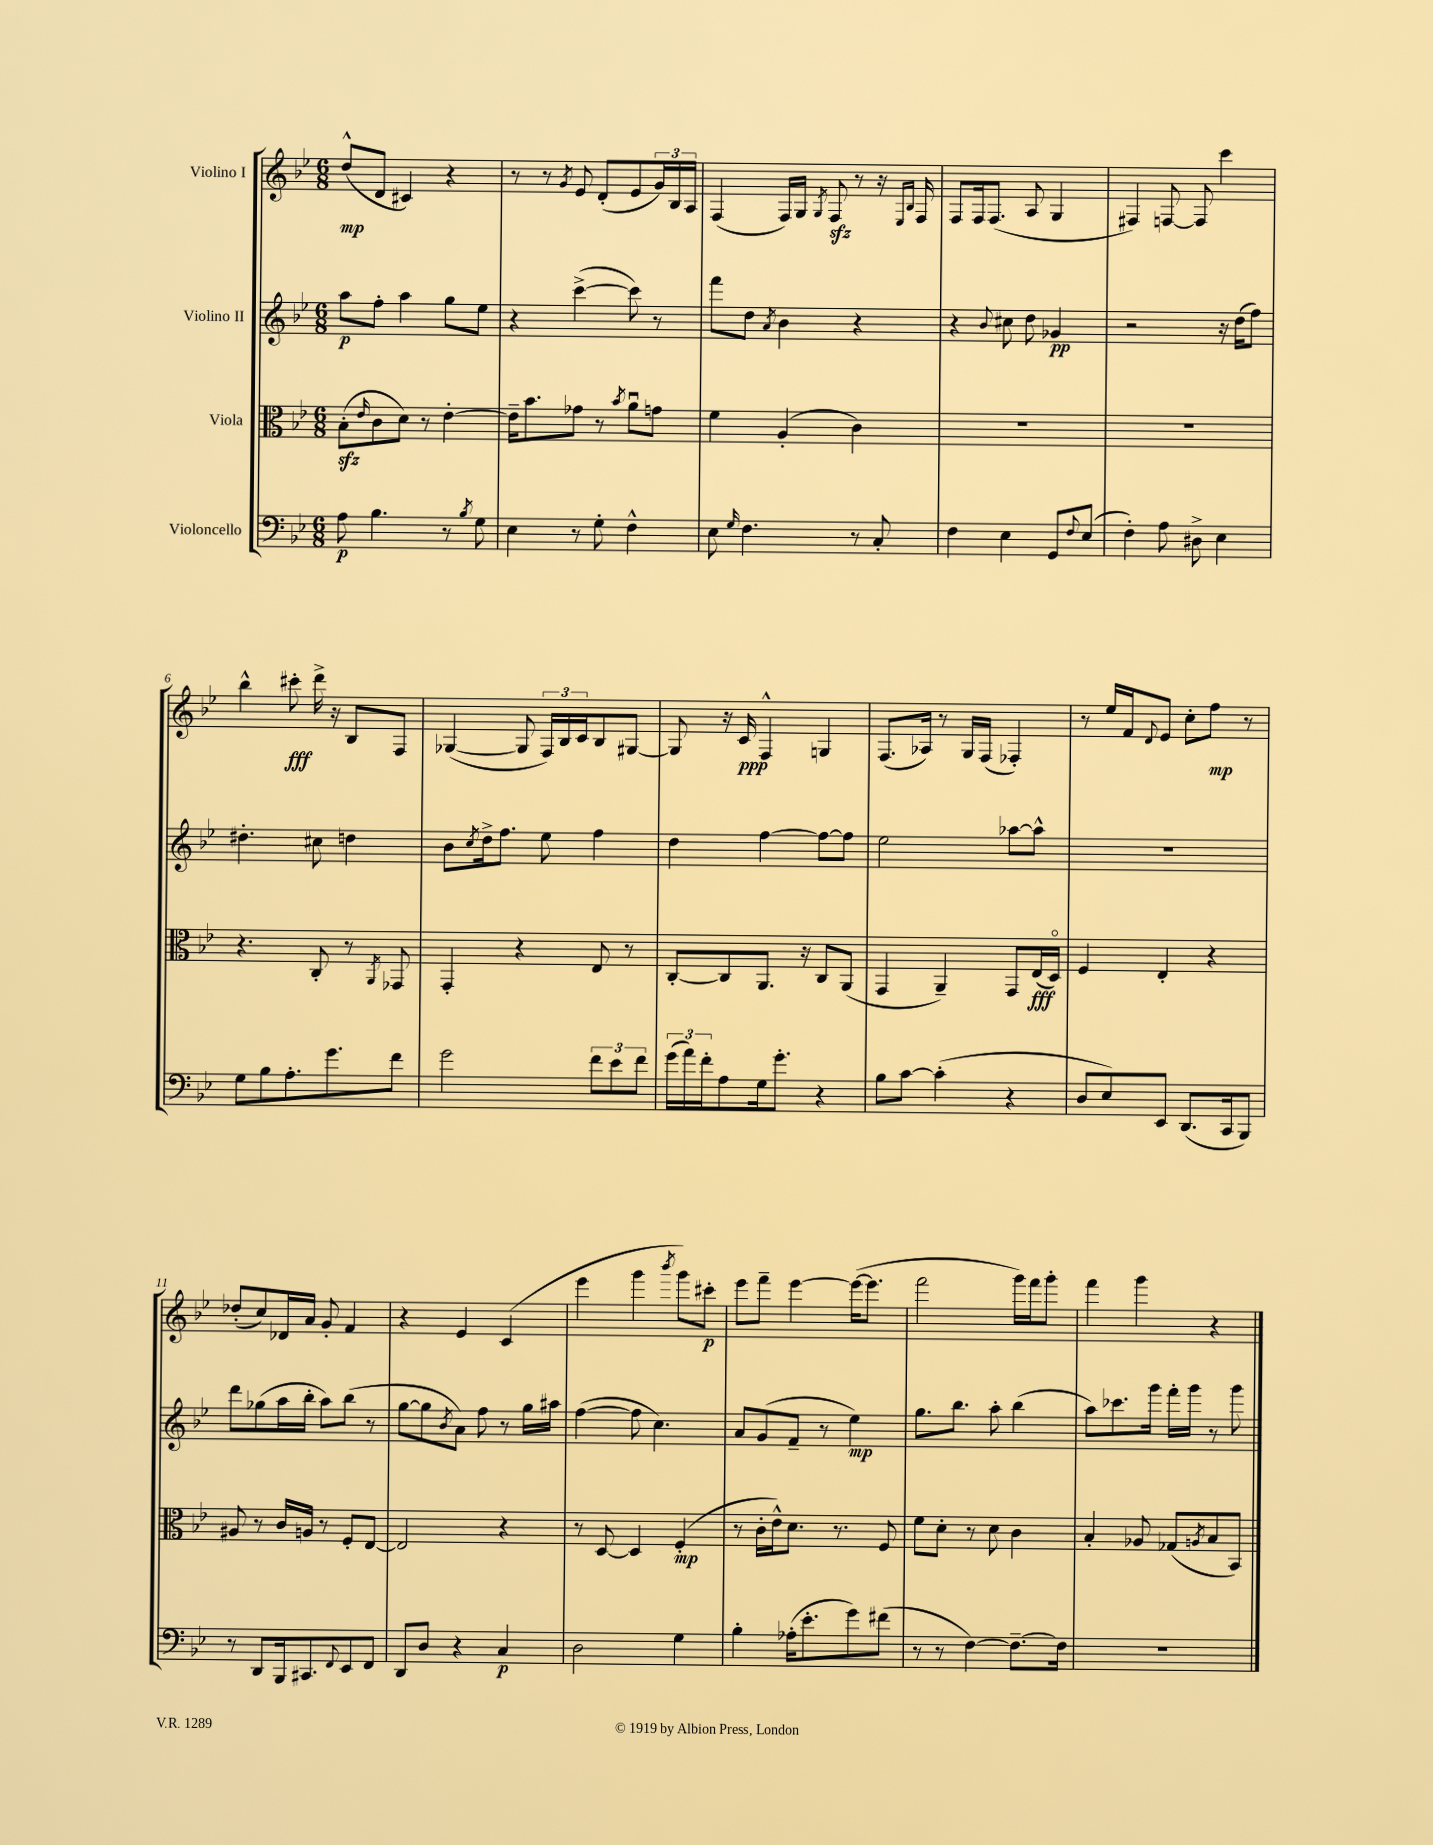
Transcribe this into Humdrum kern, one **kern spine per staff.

**kern	**dynam	**kern	**dynam	**kern	**dynam	**kern	**dynam
*part4	*part4	*part3	*part3	*part2	*part2	*part1	*part1
*staff4	*staff4	*staff3	*staff3	*staff2	*staff2	*staff1	*staff1
*I"Violoncello	*	*I"Viola	*	*I"Violino II	*	*I"Violino I	*
*clefF4	*	*clefC3	*	*clefG2	*	*clefG2	*
*k[b-e-]	*	*k[b-e-]	*	*k[b-e-]	*	*k[b-e-]	*
*M6/8	*	*M6/8	*	*M6/8	*	*M6/8	*
=1	=1	=1	=1	=1	=1	=1	=1
8A\	p	(8B-zz'\L	.	8aa\L	p	(8dd^^/L	mp
.	.	16qqe-/	.	.	.	.	.
4.B-\	.	8c\	.	8ff'\J	.	8d/J	.
.	.	8d\J)	.	4aa\	.	4c#X/)	.
.	.	8r	.	.	.	.	.
8r	.	[4e-'\	.	8gg\L	.	4r	.
8qB-/	.	.	.	.	.	.	.
8G\	.	.	.	8ee-\J	.	.	.
=2	=2	=2	=2	=2	=2	=2	=2
4E-\	.	16e-~\KL]	.	4r	.	8r	.
.	.	8.b-\	.	.	.	.	.
.	.	.	.	.	.	8r	.
.	.	.	.	.	.	8qg/	.
8r	.	8g-X\J	.	([4ccc^\	.	8e-/	.
8G'\	.	8r	.	.	.	(8d'/L	.
.	.	8qb-/	.	.	.	.	.
4F^^\	.	8au\L	.	8ccc\])	.	8e-/	.
.	.	8gn\J	.	8r	.	24g/L)	.
.	.	.	.	.	.	24B-/	.
.	.	.	.	.	.	24A/JJ	.
=3	=3	=3	=3	=3	=3	=3	=3
8E-\	.	4f\	.	8fff\L	.	(4F/	.
16qqG/	.	.	.	.	.	.	.
4.F\	.	.	.	8dd\J	.	.	.
.	.	.	.	8qa/	.	.	.
.	.	(4A'/	.	4b-\	.	16F/LL)	.
.	.	.	.	.	.	16G/JJ	.
.	.	.	.	.	.	8qG/	.
.	.	.	.	.	.	8Fzz/	.
8r	.	4c\)	.	4r	.	8r	.
8C'/	.	.	.	.	.	16r	.
.	.	.	.	.	.	16qqE-/LL	.
.	.	.	.	.	.	16qqB-/JJ	.
.	.	.	.	.	.	16F/	.
=4	=4	=4	=4	=4	=4	=4	=4
4F\	.	2.r	.	4r	.	8F/L	.
.	.	.	.	.	.	16F/k	.
.	.	.	.	.	.	(8.F/J	.
.	.	.	.	8qqb-/	.	.	.
4E-\	.	.	.	8cc#X\	.	.	.
.	.	.	.	8dd\	.	8A/	.
8GG/L	.	.	.	4g-X/	pp	4G/	.
8qqF/	.	.	.	.	.	.	.
(8E-/J	.	.	.	.	.	.	.
=5	=5	=5	=5	=5	=5	=5	=5
4F'\)	.	2.r	.	2r	.	4F#X/)	.
8A\	.	.	.	.	.	[8Fn/	.
8D#X^\	.	.	.	.	.	8F/]	.
4E-\	.	.	.	16r	.	4ccc\	.
.	.	.	.	(16dd\KL	.	.	.
.	.	.	.	8ff\J)	.	.	.
!!LO:LB:g=z
=6	=6	=6	=6	=6	=6	=6	=6
8G\L	.	4.r	.	4.dd#X'\	.	4bb-^^\	.
8B-\	.	.	.	.	.	.	.
8.A'\	.	.	.	.	.	8ccc#X'\	fff
.	.	8C'/	.	8cc#X\	.	16ddd^\	.
8.g\	.	.	.	.	.	16r	.
.	.	8r	.	4ddn\	.	8B-/L	.
.	.	8qAA/	.	.	.	.	.
8f\J	.	8GG-X/	.	.	.	8F/J	.
=7	=7	=7	=7	=7	=7	=7	=7
2g\	.	4GG'/	.	8b-\L	.	([4G-X/	.
.	.	.	.	8qcc/	.	.	.
.	.	.	.	16dd^\k	.	.	.
.	.	.	.	8.ff\J	.	.	.
.	.	4r	.	.	.	8G-/]	.
.	.	.	.	8ee-\	.	24F/LL)	.
.	.	.	.	.	.	24B-/	.
.	.	.	.	.	.	24c/J	.
12f\L	.	8E-/	.	4ff\	.	8B-/	.
12e-\	.	.	.	.	.	.	.
.	.	8r	.	.	.	[8G#X/J	.
12f\J	.	.	.	.	.	.	.
=8	=8	=8	=8	=8	=8	=8	=8
(24g\LL	.	[8C'/L	.	4dd\	.	8G#/]	.
24a\)	.	.	.	.	.	.	.
24f'\J	.	.	.	.	.	.	.
8A\	.	8C/]	.	.	.	16r	.
.	.	.	.	.	.	16c/	ppp
16G\k	.	8.AA/J	.	[4ff\	.	4F^^/	.
8.g'\J	.	.	.	.	.	.	.
.	.	16r	.	.	.	.	.
4r	.	8C/L	.	8ff\L_	.	4Gn/	.
.	.	(8AA/J	.	8ff\J]	.	.	.
=9	=9	=9	=9	=9	=9	=9	=9
8B-\L	.	4GG/	.	2ee-\	.	(8.F/L	.
[8c\J	.	.	.	.	.	.	.
.	.	.	.	.	.	16A-X/Jk)	.
(4c'\]	.	4AA~/)	.	.	.	8r	.
.	.	.	.	.	.	16G/LL	.
.	.	.	.	.	.	(16F/JJ	.
4r	.	8GG/L	.	[8aa-X\L	.	4F-X'/)	.
.	.	(16E-/L	fff	8aa-^^\J]	.	.	.
.	.	16D/JJ)	.	.	.	.	.
=10	=10	=10	=10	=10	=10	=10	=10
8D/L	.	4F/	.	2.r	.	8r	.
8E-/)	.	.	.	.	.	16ee-/LL	.
.	.	.	.	.	.	16f/J	.
.	.	.	.	.	.	8qqd/	.
8EE-/J	.	4E-'/	.	.	.	8e-/J	.
(8.DD/L	.	.	.	.	.	8cc'\L	.
.	.	4r	.	.	.	8ff\J	mp
16CC/k	.	.	.	.	.	.	.
8BBB-/J)	.	.	.	.	.	8r	.
!!LO:LB:g=z
=11	=11	=11	=11	=11	=11	=11	=11
8r	.	8A#X/	.	8ddd\L	.	(8dd-X'/L	.
8DD/L	.	8r	.	(8gg-X\	.	8cc/)	.
16BBB-/k	.	16c/LL	.	16aa\L	.	16d-X/L	.
8.CC#X/	.	16An/JJ	.	16bb-'\JJ	.	16a/JJ	.
.	.	8r	.	8aa\L)	.	8g'/	.
8qqFF/	.	.	.	.	.	.	.
8EE-/	.	8F'/L	.	(8bb-\J	.	4f/	.
8FF/J	.	[8E-/J	.	8r	.	.	.
=12	=12	=12	=12	=12	=12	=12	=12
8DD/L	.	2E-/]	.	[8gg\L	.	4r	.
8D/J	.	.	.	8gg\]	.	.	.
.	.	.	.	8qb-/	.	.	.
4r	.	.	.	8a\J)	.	4e-/	.
.	.	.	.	8ff\	.	.	.
4C/	p	4r	.	8r	.	(4c/	.
.	.	.	.	16gg\LL	.	.	.
.	.	.	.	16aa#X\JJ	.	.	.
=13	=13	=13	=13	=13	=13	=13	=13
2D\	.	8r	.	([4ff\	.	4eee-\	.
.	.	[8D/	.	.	.	.	.
.	.	4D/]	.	8ff\]	.	4ggg\	.
.	.	.	.	4.cc\)	.	.	.
.	.	.	.	.	.	8qbbb-/	.
4G\	.	(4F'/	mp	.	.	8ggg\L)	.
.	.	.	.	.	.	8ccc#X'\J	p
=14	=14	=14	=14	=14	=14	=14	=14
4B-'\	.	8r	.	8a/L	.	8eee-\L	.
.	.	16c'\LL	.	(8g/	.	8fff~\J	.
.	.	16e-^^\J)	.	.	.	.	.
(16A-X'\KL	.	8.d\J	.	8f~/J	.	[4eee-\	.
8.e-'\	.	.	.	.	.	.	.
.	.	.	.	8r	.	.	.
.	.	8.r	.	.	.	.	.
8g\)	.	.	.	4ee-\)	mp	(16eee-\KL_	.
.	.	.	.	.	.	8.eee-\J]	.
(8f#X\J	.	8F/	.	.	.	.	.
=15	=15	=15	=15	=15	=15	=15	=15
8r	.	8f\L	.	8.gg\L	.	2fff\	.
8r	.	8d'\J	.	.	.	.	.
.	.	.	.	8.bb-\J	.	.	.
[4F\)	.	8r	.	.	.	.	.
.	.	8d\	.	8aa'\	.	.	.
8.F~\L_	.	4c\	.	(4bb-\	.	16ggg\LL)	.
.	.	.	.	.	.	16fff\J	.
.	.	.	.	.	.	8ggg'\J	.
16F\Jk]	.	.	.	.	.	.	.
=16	=16	=16	=16	=16	=16	=16	=16
2.r	.	4B-'/	.	8aa\L)	.	4fff\	.
.	.	.	.	8.ccc-X\	.	.	.
.	.	8A-X/	.	.	.	4ggg\	.
.	.	.	.	16ggg\Jk	.	.	.
.	.	(8G-X/L	.	16fff'\LL	.	.	.
.	.	.	.	16ggg\JJ	.	.	.
.	.	8qAn/	.	.	.	.	.
.	.	8B-/	.	8r	.	4r	.
.	.	8BB-/J)	.	8ggg\	.	.	.
==	==	==	==	==	==	==	==
*-	*-	*-	*-	*-	*-	*-	*-
